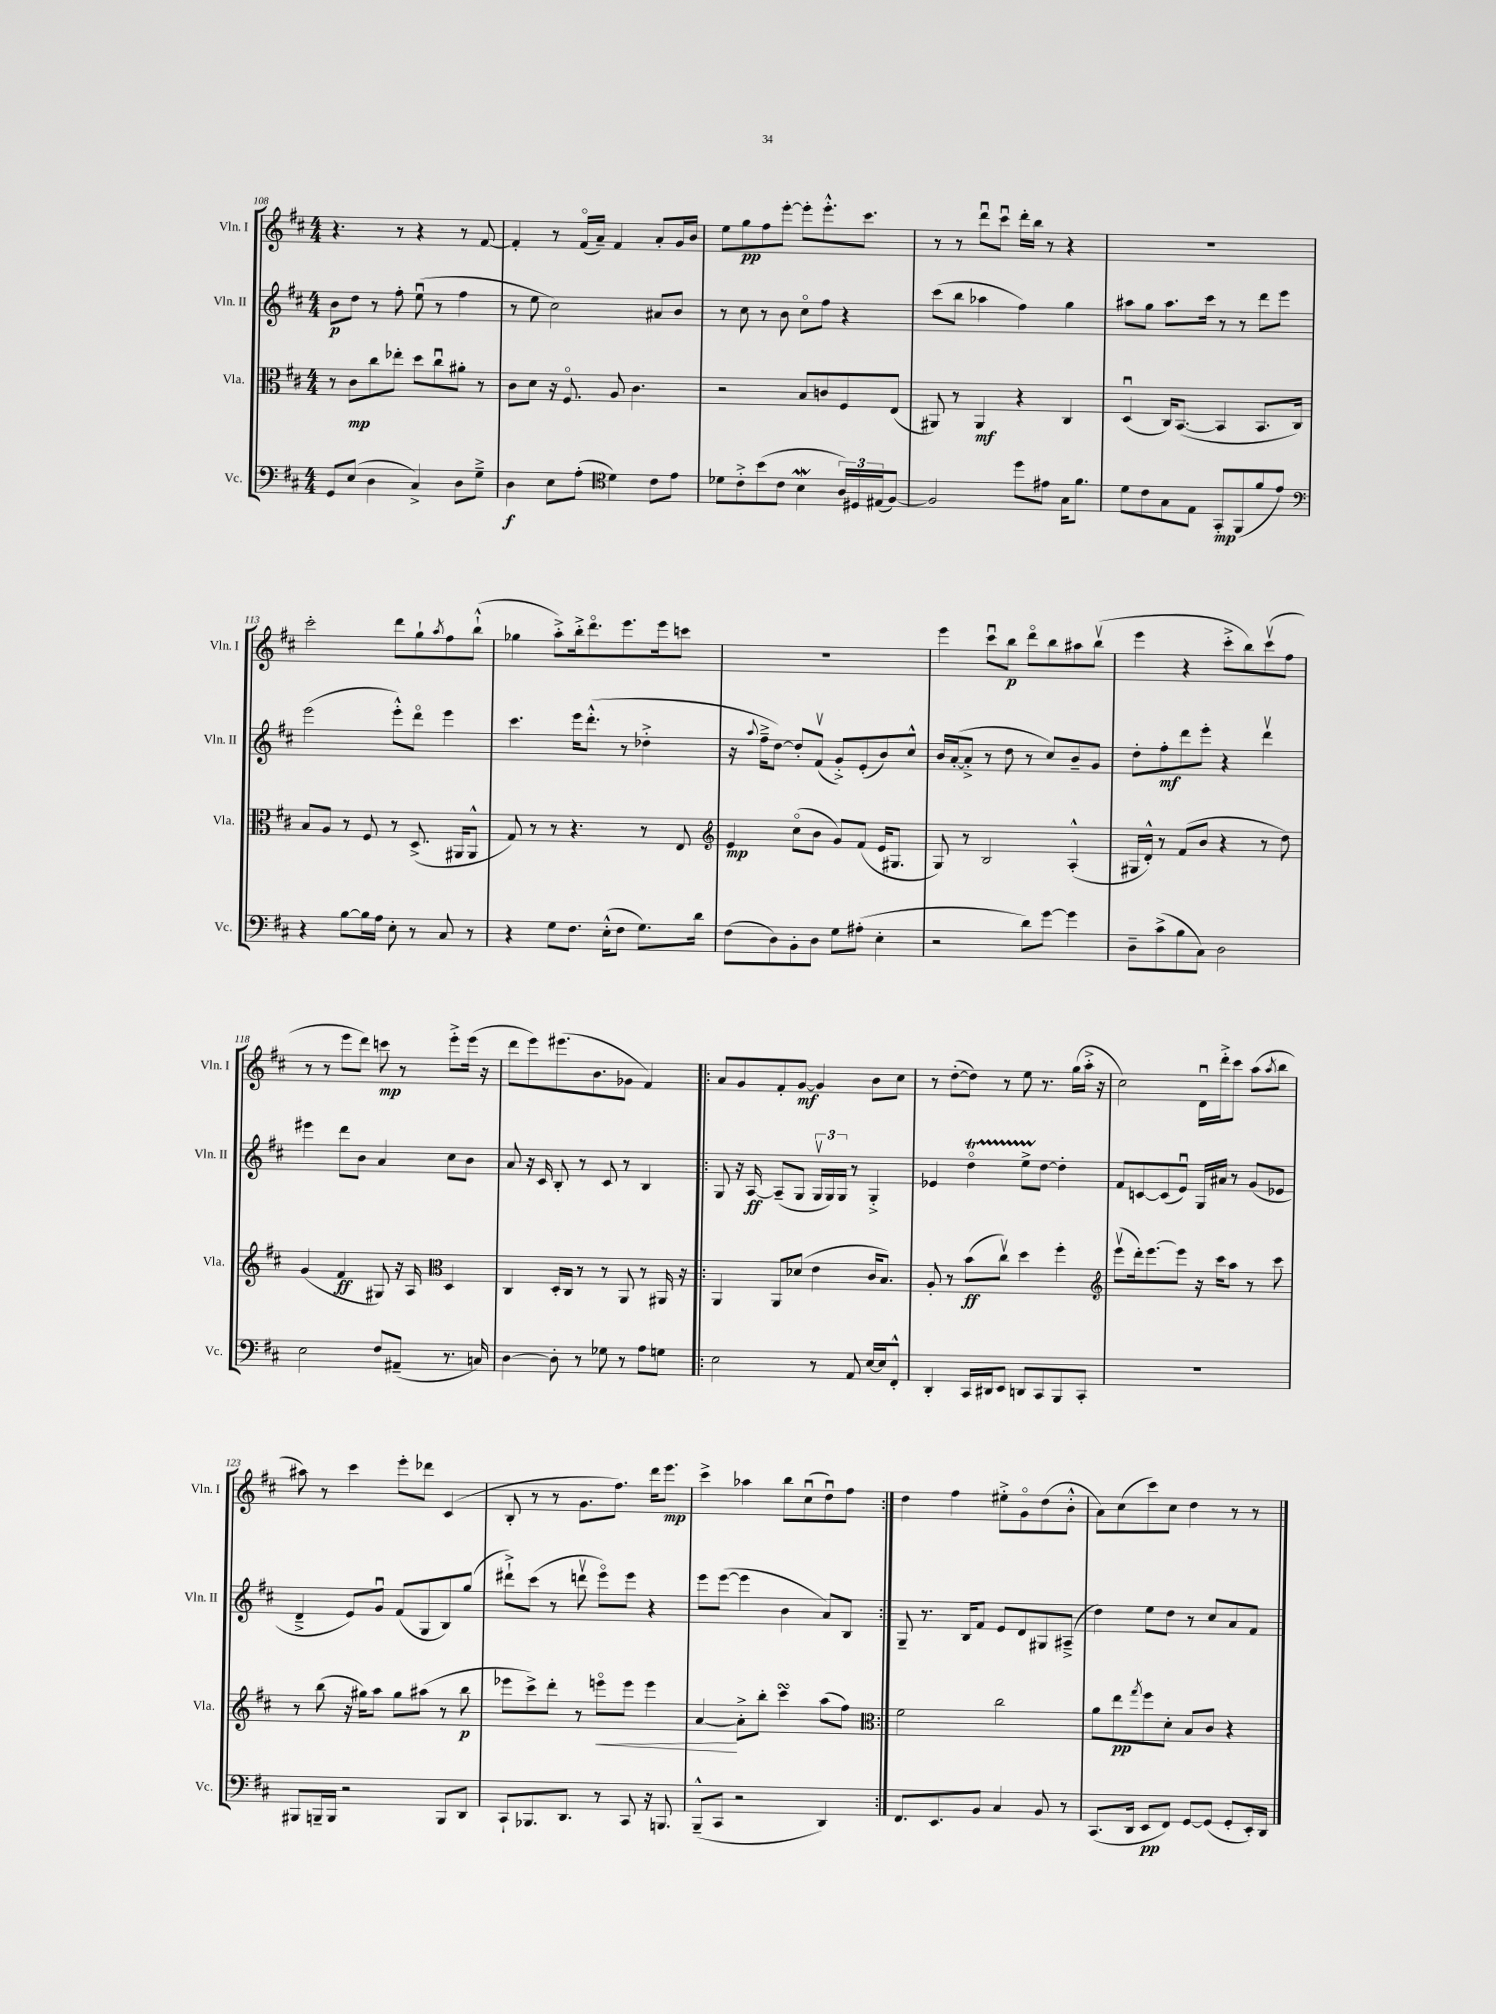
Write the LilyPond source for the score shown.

<<
\new StaffGroup <<
\new Staff = "s0" \with { instrumentName = "Vln. I" shortInstrumentName = "Vln. I" } {
    \clef treble \key d \major \numericTimeSignature \time 4/4
    r4. r8 r4 r8 fis'8~ |
    fis'4-. r8 fis'16\flageolet( a'16--) fis'4 a'8-. g'16 b'16 |
    e''8 g''8\pp fis''8 e'''8~-. e'''8-. e'''8.-.-^ cis'''8. |
    r8 r8 d'''8\downbow cis'''8\downbow d'''16-. b''16 r8 r4 |
    R1 |
    cis'''2-. d'''8 g''8-! \acciaccatura { a''8 } fis''8 b''8-!-^( |
    ges''4 a''8-.->) b''16-.-> d'''8.\flageolet e'''8. e'''16 c'''8 |
    R1 |
    e'''4 cis'''8\downbow b''8\p d'''8\flageolet b''8 ais''8 b''8\upbow( |
    e'''4 r4 cis'''8-.-> b''8) cis'''8\upbow( fis''8 |
    r8 r8 e'''8 d'''8) c'''8\mp r8 e'''8-.-> e'''16( r16 |
    d'''8 e'''8) eis'''8.( b'8. ges'8 fis'4) |
    \repeat volta 2 { a'8 g'8 fis'8-. g'8~\mf g'4 b'8 cis''8 |
    r8 d''8~-.( d''8) r8 e''8 r8. g''16( a''16-.-> r16 |
    cis''2) d'16\downbow d'''16-.-> cis'''8 a''8( \acciaccatura { a''8 } b''8 |
    ais''8) r8 cis'''4 e'''8-. des'''8 cis'4( |
    b8-. r8 r8 g'8. fis''8.) d'''16 e'''8.\mp |
    cis'''4-> aes''4 b''8 cis''8\downbow( d''8\downbow) fis''8 | }
    d''4 fis''4 eis''8-.-> g'8\flageolet d''8( b'8-.-^ |
    a'8) cis''8( cis'''8) cis''8 d''4 r8 r8 \bar "|." |
}
\new Staff = "s1" \with { instrumentName = "Vln. II" shortInstrumentName = "Vln. II" } {
    \clef treble \key d \major \numericTimeSignature \time 4/4
    b'8\p d''8 r8 fis''8-. e''8\downbow( r8 fis''4 |
    r8 e''8 cis''2) ais'8 b'8 |
    r8 cis''8 r8 b'8 cis''8\flageolet fis''8 r4 |
    cis'''8( b''8 aes''4 fis''4) g''4 |
    ais''8 g''8 ais''8. cis'''16 r8 r8 d'''8 e'''8 |
    e'''2( e'''8-.-^) d'''8\flageolet e'''4 |
    cis'''4. e'''16 d'''8.-.-^( r8 des''4-.-> |
    r16 \appoggiatura { a''8 } fis''16---> d''8~) d''8-. fis'8\upbow( g'8-.->) e'8-.( b'8) cis''8-^ |
    b'16 a'16~-.( a'8-.-> r8 d''8 r8 cis''8) b'8-- g'8 |
    d''8-. fis''8-.\mf d'''8 e'''8-. r4 d'''4\upbow |
    eis'''4 d'''8 b'8 a'4 cis''8 b'8 |
    a'8 r16 cis'16 b8-. r8 cis'8 r8 b4 |
    \repeat volta 2 { g8 r16 a16~\ff a8--( g8 \tuplet 3/2 { g16\upbow g16) g16 } r8 g4-.-> |
    ees'4 d''4\flageolet\startTrillSpan e''8-> d''8~\stopTrillSpan d''4-. |
    fis'8 c'8~ c'8( e'8\downbow) g16 ais'16 r8 g'8( ees'8 |
    d'4---> e'8) g'8\downbow fis'8( g8 b8) g''8( |
    dis'''8-!->) cis'''8( r8 d'''8\upbow e'''8\flageolet) e'''8 r4 |
    e'''8 e'''8~( e'''4 b'4 a'8) b8 | }
    g8-- r8. b16 fis'8 e'8 d'8 gis8 ais8--->( |
    d''4) e''8 d''8 r8 cis''8 a'8 fis'8 \bar "|." |
}
\new Staff = "s2" \with { instrumentName = "Vla." shortInstrumentName = "Vla." } {
    \clef alto \key d \major \numericTimeSignature \time 4/4
    r8 cis'8\mp cis''8 ees''8-. d''8 cis''8\downbow ais'8-. r8 |
    cis'8 d'8 r16 fis8.\flageolet a8 cis'4. |
    r2 b8 c'8 fis8 e8( |
    ais,8) r8 ais,4\mf r4 cis4 |
    d4\downbow( cis16) b,8.~( b,4 b,8. cis16) |
    b8 a8 r8 fis8 r8 d8.->( ais,16 ais,8-^ |
    g8) r8 r8 r4. r8 e8 |
    \clef treble e'4\mp cis''8\flageolet( b'8 g'8) fis'8( e'16 gis8. |
    g8) r8 b2 a4-.-^( |
    gis16 d'16-.-^) r8 fis'8( b'8 r4 r8 d''8) |
    g'4( fis'4\ff gis8) r16 a16 \clef alto d4 |
    cis4 d16-. cis16 r8 r8 a,8 r8 ais,16 r16 |
    \repeat volta 2 { a,4 a,8 des'8( e'4 cis'16 b8.) |
    a8-. r8 b'8\ff( cis''8\upbow) d''4 fis''4-. |
    \clef treble e'''8\upbow( d'''16-.) e'''8.~ e'''8 r16 cis'''16 a''8 r8 cis'''8 |
    r8 b''8( r16 gis''16) a''8 gis''8 ais''8( r8 b''8\p |
    ees'''8 cis'''8->) d'''8-. r8 e'''8\flageolet\< e'''8 e'''4 |
    a'4~\! a'8-.-> b''8-. cis'''4\turn a''8( fis''8) | }
    \clef alto fis'2 cis''2 |
    a'8 e''8\pp \acciaccatura { g''8 } fis''8 d'8-. b8 cis'8 r4 \bar "|." |
}
\new Staff = "s3" \with { instrumentName = "Vc." shortInstrumentName = "Vc." } {
    \clef bass \key d \major \numericTimeSignature \time 4/4
    g,8 e8( d4 cis4->) d8 g8---> |
    d4\f e8 a8-.( \clef tenor d'4) cis'8 e'8 |
    des'8 cis'8-.-> b'8( cis'8 b4\mordent \tuplet 3/2 { a16) dis16 eis16( } fis8~) |
    fis2 d''8 eis'8 g16 fis'8. |
    d'8 cis'8 g8 e8 g,8-.\mp fis,8( fis'8 e'8) |
    \clef bass r4 b8~ b16 a16 e8-. r8 cis8 r8 |
    r4 g8 fis8. e16-.-^( fis8 g8.) d'16 |
    fis8( d8) b,8-. d8 g8 ais8-.( e4-. |
    r2 d'8) g'8~ g'4 |
    d8-- cis'8->( b8 cis8) d2 |
    e2 fis8 ais,8--( r8. c16) |
    d4~ d8-. r8 ges8 r8 a8 g8 |
    \repeat volta 2 { e2 r8 a,8 e16~ e16 fis,8-.-^ |
    d,4-. cis,16 dis,16 e,8 d,8 cis,8 b,,8 cis,8-. |
    r1 |
    bis,,8 b,,16-- b,,16 r2 b,,8 d,8 |
    cis,8-! bes,,8. d,8. r8 cis,8 r16 b,,8. |
    b,,8---^( cis,8 r2 d,4) | }
    fis,8. e,8. b,8 cis4 b,8 r8 |
    cis,8.( d,16 e,8\pp fis,8) g,8~ g,8( g,8-. e,16-.) d,16 \bar "|." |
}
>>
>>
\layout { \context { \Score currentBarNumber = #108 } }
